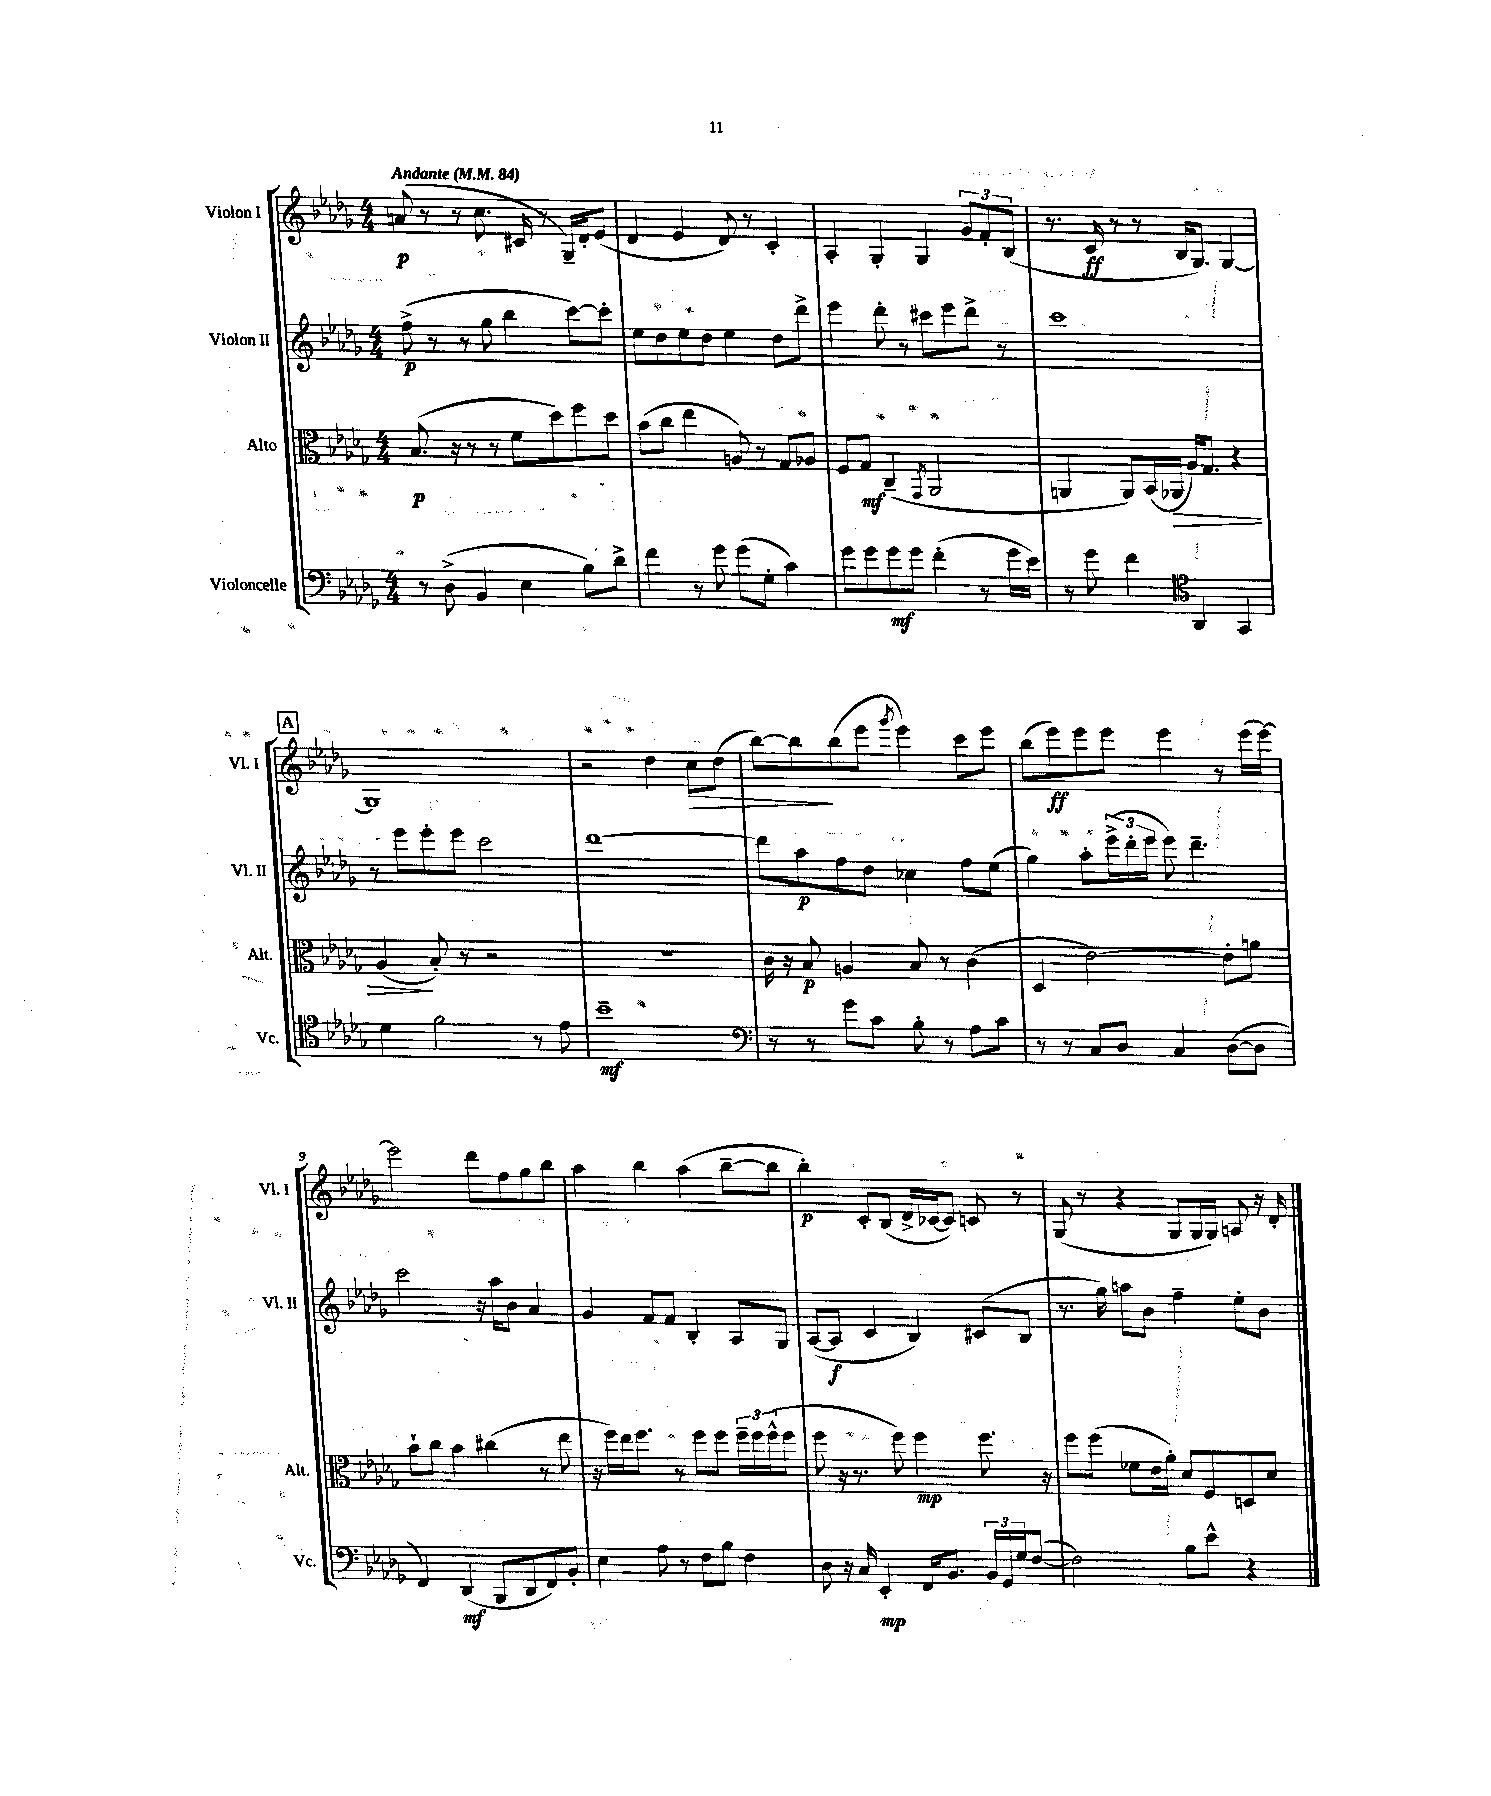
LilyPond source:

<<
\new StaffGroup <<
\new Staff = "s0" \with { instrumentName = "Violon I" shortInstrumentName = "Vl. I" } {
    \clef treble \key des \major \numericTimeSignature \time 4/4 \tempo "Andante" 4 = 84
    a'8\p( r8 r8 c''8. cis'16 r8 ges16--) des'16-. ees'8( |
    des'4 ees'4 des'8) r8 c'4-. |
    aes4-. ges4-. ges4 \tuplet 3/2 { ges'8 f'8-. bes8( } |
    r8. c'16\ff r8 r8 bes16 ges8.) ges4~ |
    \mark \markup { \box "A" } ges1 |
    r2 des''4 c''8\> des''8( |
    bes''8~) bes''8\! bes''8( ees'''8 \acciaccatura { ges'''8 } ees'''4) c'''8 ees'''8 |
    bes''8( ees'''8\ff) ees'''8 ees'''8 ees'''4 r8 ees'''16( ees'''16~) |
    ees'''2 des'''8 f''8 ges''8 bes''8 |
    aes''4 bes''4 aes''4( bes''8~-- bes''8 |
    bes''4-.\p) c'8-. bes8( des'16-> ces'16~ ces'8) c'8 r8 |
    ges8( r8 r4 ges8 ges16 ges16) a8 r16 des'16-. \bar "|." |
}
\new Staff = "s1" \with { instrumentName = "Violon II" shortInstrumentName = "Vl. II" } {
    \clef treble \key des \major \numericTimeSignature \time 4/4
    f''8->\p( r8 r8 ges''8 bes''4 c'''8~) c'''8-. |
    ees''8 des''8 ees''8 des''8 ees''4 des''8 des'''8-> |
    ees'''4 des'''8-. r8 cis'''8 ees'''8 des'''8-> r8 |
    c'''1 |
    \mark \markup { \box "A" } r8 ees'''8 ees'''8-. ees'''8 c'''2 |
    des'''1~ |
    des'''8 aes''8\p f''8 des''8 ces''4 f''8 ees''8( |
    ges''4) aes''8-. \tuplet 3/2 { ees'''16->( des'''16-. ees'''16 } ees'''8) des'''4.-- |
    c'''2 r16 aes''16 bes'8 aes'4 |
    ges'4 f'8 f'8 bes4-. aes8 ges8 |
    aes8~( aes8\f c'4 bes4) cis'8( bes8 |
    r8. ges''16) a''8 bes'8 f''4-- ees''8-. bes'8 \bar "|." |
}
\new Staff = "s2" \with { instrumentName = "Alto" shortInstrumentName = "Alt." } {
    \clef alto \key des \major \numericTimeSignature \time 4/4
    bes8.\p( r16 r8 r8 f'8 des''8) f''8 des''8 |
    bes'8( c''8 ees''4 a8) r8 ges8 aes8 |
    f8 ges8\mf c4--( \acciaccatura { ges,8 } aes,2 |
    a,4 a,8) bes,16( aes,16\> aes16) ges8. r4 |
    \mark \markup { \box "A" } aes4\!( bes8-.) r8 r2 |
    r1 |
    c'16 r16 bes8\p a4 bes8 r8 c'4( |
    des4 ees'2~) ees'8-. a'8 |
    bes'8-! c''8 bes'4 cis''4( r8 ees''8 |
    r16 f''16) ees''16 f''8. r8 f''8 f''8 \tuplet 3/2 { f''16-- f''16 f''16-^( } f''8 |
    f''8 r16 r8. f''8) f''4\mp f''8. r16 |
    f''8 f''8( fes'8 ees'16 aes'16-.) des'8 f8 d8 des'8 \bar "|." |
}
\new Staff = "s3" \with { instrumentName = "Violoncelle" shortInstrumentName = "Vc." } {
    \clef bass \key des \major \numericTimeSignature \time 4/4
    r8 des8->( bes,4 ees4 bes8) des'8-> |
    f'4 r8 ges'8 ges'8( ges8-. c'4) |
    ges'8 ges'8 ges'8\mf ges'8 f'4-.( r8 ges'16 ees'16) |
    r8 ges'8 f'4 \clef tenor aes,4 ges,4 |
    \mark \markup { \box "A" } des'4 f'2 r8 ees'8 |
    bes'1--\mf |
    \clef bass r8 r8 ges'8 c'8 bes8-. r8 aes8 c'8 |
    r8 r8 c8 des8 c4 des8~( des8 |
    f,4) des,4\mf( bes,,8 des,8 f,8) bes,8-. |
    ees4 aes8 r8 f8 bes8 f4 |
    des8 r16 c16 ees,4-.\mp f,16 bes,8. \tuplet 3/2 { bes,16 ges,16 ges16 } f8~( |
    f2) bes8 ees'8-^ r4 \bar "|." |
}
>>
>>
